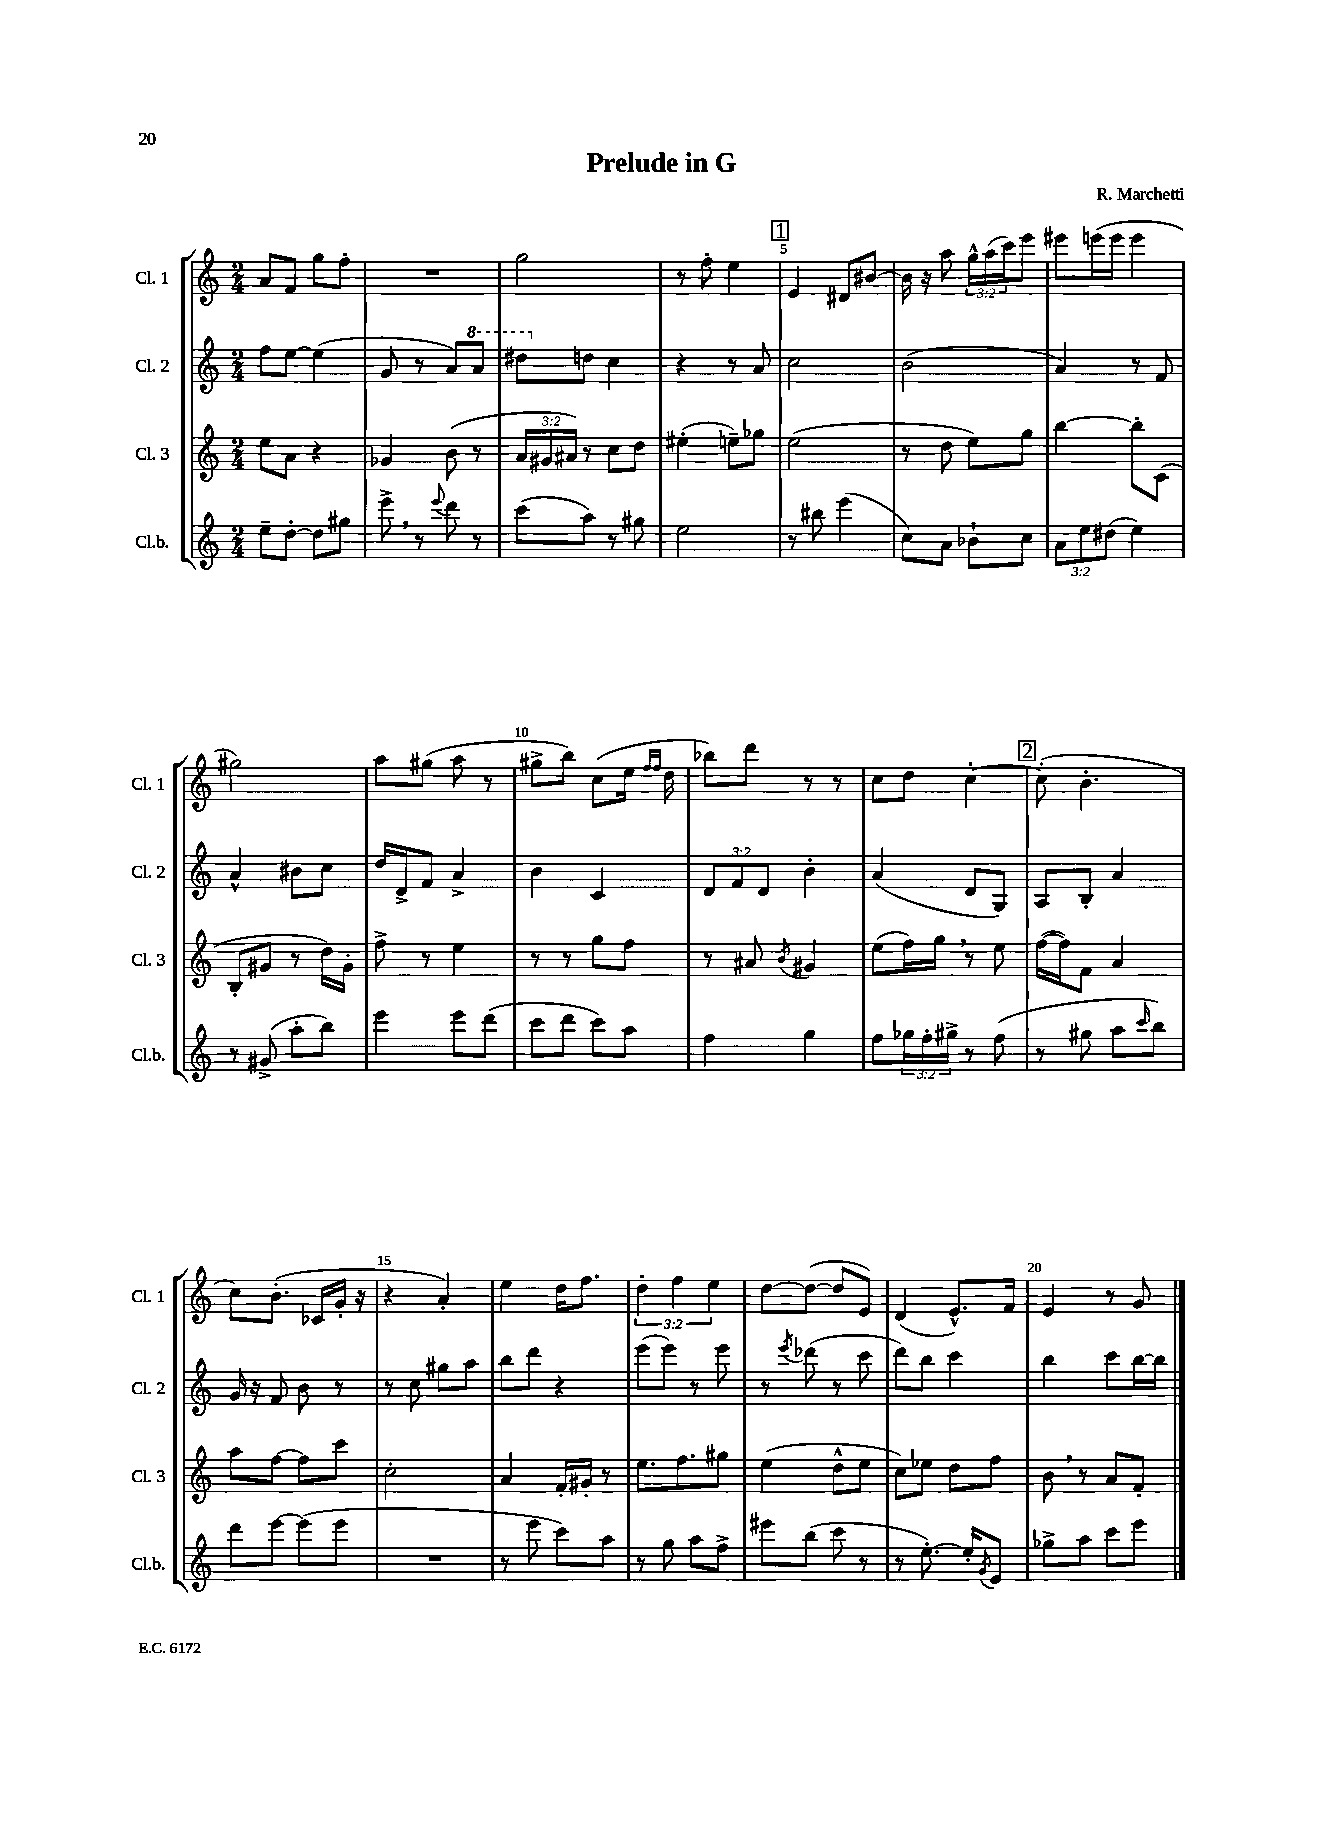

**kern	**kern	**kern	**kern
*staff4	*staff3	*staff2	*staff1
*clefG2	*clefG2	*clefG2	*clefG2
*k[]	*k[]	*k[]	*k[]
*M2/4	*M2/4	*M2/4	*M2/4
8ee~\L	8ee\L	8ff\L	8a/L
[8dd'\J	8a\J	[8ee\J	8f/J
8dd\]L	4r	(4ee\]	8gg\L
8gg#\J	.	.	8ff'\J
=	=	=	=
8eee^\	4g-/	8g/	2r
8r	.	8r	.
8qqeee/	.	.	.
8ddd\	(8b\	8a/L)	.
8r	8r	8aa/J	.
=	=	=	=
(8ccc\L	24a/LL	8ddd#\L	2gg\
.	24g#/	.	.
.	24a#/JJ)	.	.
8aa\J)	8r	8dd\J	.
8r	8cc\L	4cc\	.
8gg#\	8dd\J	.	.
=	=	=	=
2ee\	(4ee#'\	4r	8r
.	.	.	8ff'\
.	8ee~\L)	8r	4ee\
.	8gg-\J	8a/	.
=	=	=	=
8r	(2ee\	2cc\	4e/
8bb#\	.	.	.
(4eee\	.	.	8d#/L
.	.	.	[8b#/J
=	=	=	=
8cc\L)	8r	(2b\	16b#\]
.	.	.	16r
8a\J	8dd\	.	8aa\
8b-`\L	8ee\L)	.	24gg^^\LL
.	.	.	(24aa\
.	.	.	24ccc\J)
8cc\J	8gg\J	.	8eee\J
=	=	=	=
12a\L	[4bb\	4a/)	8eee#\L
12ee\	.	.	.
.	.	.	(16eee\L
(12dd#\J	.	.	.
.	.	.	16eee\JJ
4ee\)	8bb'\]L	8r	4eee\
.	(8c\J	8f/	.
=	=	=	=
8r	8B'/L	4a^^/	2gg#\)
(8g#^/	8g#/J	.	.
8aa'\L	8r	8b#\L	.
8bb\J)	16dd\LL)	8cc\J	.
.	16g#'\JJ	.	.
=	=	=	=
4eee\	8ff^\	16dd/LL	8aa\L
.	.	16d^/J	.
.	8r	8f/J	(8gg#\J
8eee\L	4ee\	4a^/	8aa\
(8ddd\J	.	.	8r
=	=	=	=
8ccc\L	8r	4b\	8gg#^\L
8ddd\J	8r	.	8bb\J)
8ccc\L)	8gg\L	4c/	(8cc\L
8aa\J	8ff\J	.	16ee\Jk
.	.	.	16qqff/LL
.	.	.	16qqff/JJ
.	.	.	16dd\
=	=	=	=
4ff\	8r	12d/L	8bb-\L)
.	.	12f/	.
.	8a#/	.	8ddd\J
.	.	12d/J	.
.	8qb/	.	.
4gg\	4g#/	4b'\	8r
.	.	.	8r
=	=	=	=
8ff\L	(8ee\L	(4a/	8cc\L
24gg-\L	16ff\L)	.	8dd\J
24ff'\	.	.	.
.	16gg\JJ	.	.
24gg#^\JJ	.	.	.
8r	8r	8d/L	[4cc'\
(8ff\	8ee\	8G/J)	.
=	=	=	=
8r	([16ff\LL	8A/L	(8cc'\]
.	16ff\]J)	.	.
8gg#\	8f\J	8B'/J	4.b'\
8aa\L	4a/	4a/	.
16qqccc/	.	.	.
8bb\J)	.	.	.
=	=	=	=
8ddd\L	8aa\L	16g/	8cc\L)
.	.	16r	.
[8eee\J	[8ff\J	8f/	(8.b'\J
(8eee\]L	8ff\]L	8b\	.
.	.	.	16c-/LL
8eee\J	8ccc\J	8r	16g'/JJ
.	.	.	16r
=	=	=	=
2r	2cc'\	8r	4r
.	.	8cc\	.
.	.	8gg#\L	4a'/)
.	.	8aa\J	.
=	=	=	=
8r	4a/	8bb\L	4ee\
8eee\	.	8ddd\J	.
8ccc\L)	16f'/LL	4r	16dd\LK
.	16g#'/JJ	.	8.ff\J
8aa\J	8r	.	.
=	=	=	=
8r	8.ee\L	(8eee\L	6dd'\
8gg\	.	8eee\J)	.
.	.	.	6ff\
.	8.ff\	.	.
8aa\L	.	8r	.
.	.	.	6ee\
8ff^\J	8gg#\J	8eee\	.
=	=	=	=
8eee#\L	(4ee\	8r	[8dd\L
.	.	8qeee/	.
(8bb\J	.	(8ddd-\	(8dd\_J
8ccc\	8dd^^\L	8r	8dd/]L
8r	8ee\J	8ccc\	8e/J)
=	=	=	=
8r	8cc\L)	8ddd\L)	(4d/
[8.ee'\)	8ee-\J	8bb\J	.
.	8dd\L	4ccc\	8.e^^/L)
16ee'/]LK	.	.	.
8qg/	.	.	.
8e/J	8ff\J	.	.
.	.	.	16f/Jk
=	=	=	=
8gg-^\L	8b\	4bb\	4e/
8aa\J	8r	.	.
8ccc\L	8a/L	8ccc\L	8r
8eee\J	8f'/J	[16bb\L	8g/
.	.	16bb\]JJ	.
==	==	==	==
*-	*-	*-	*-
